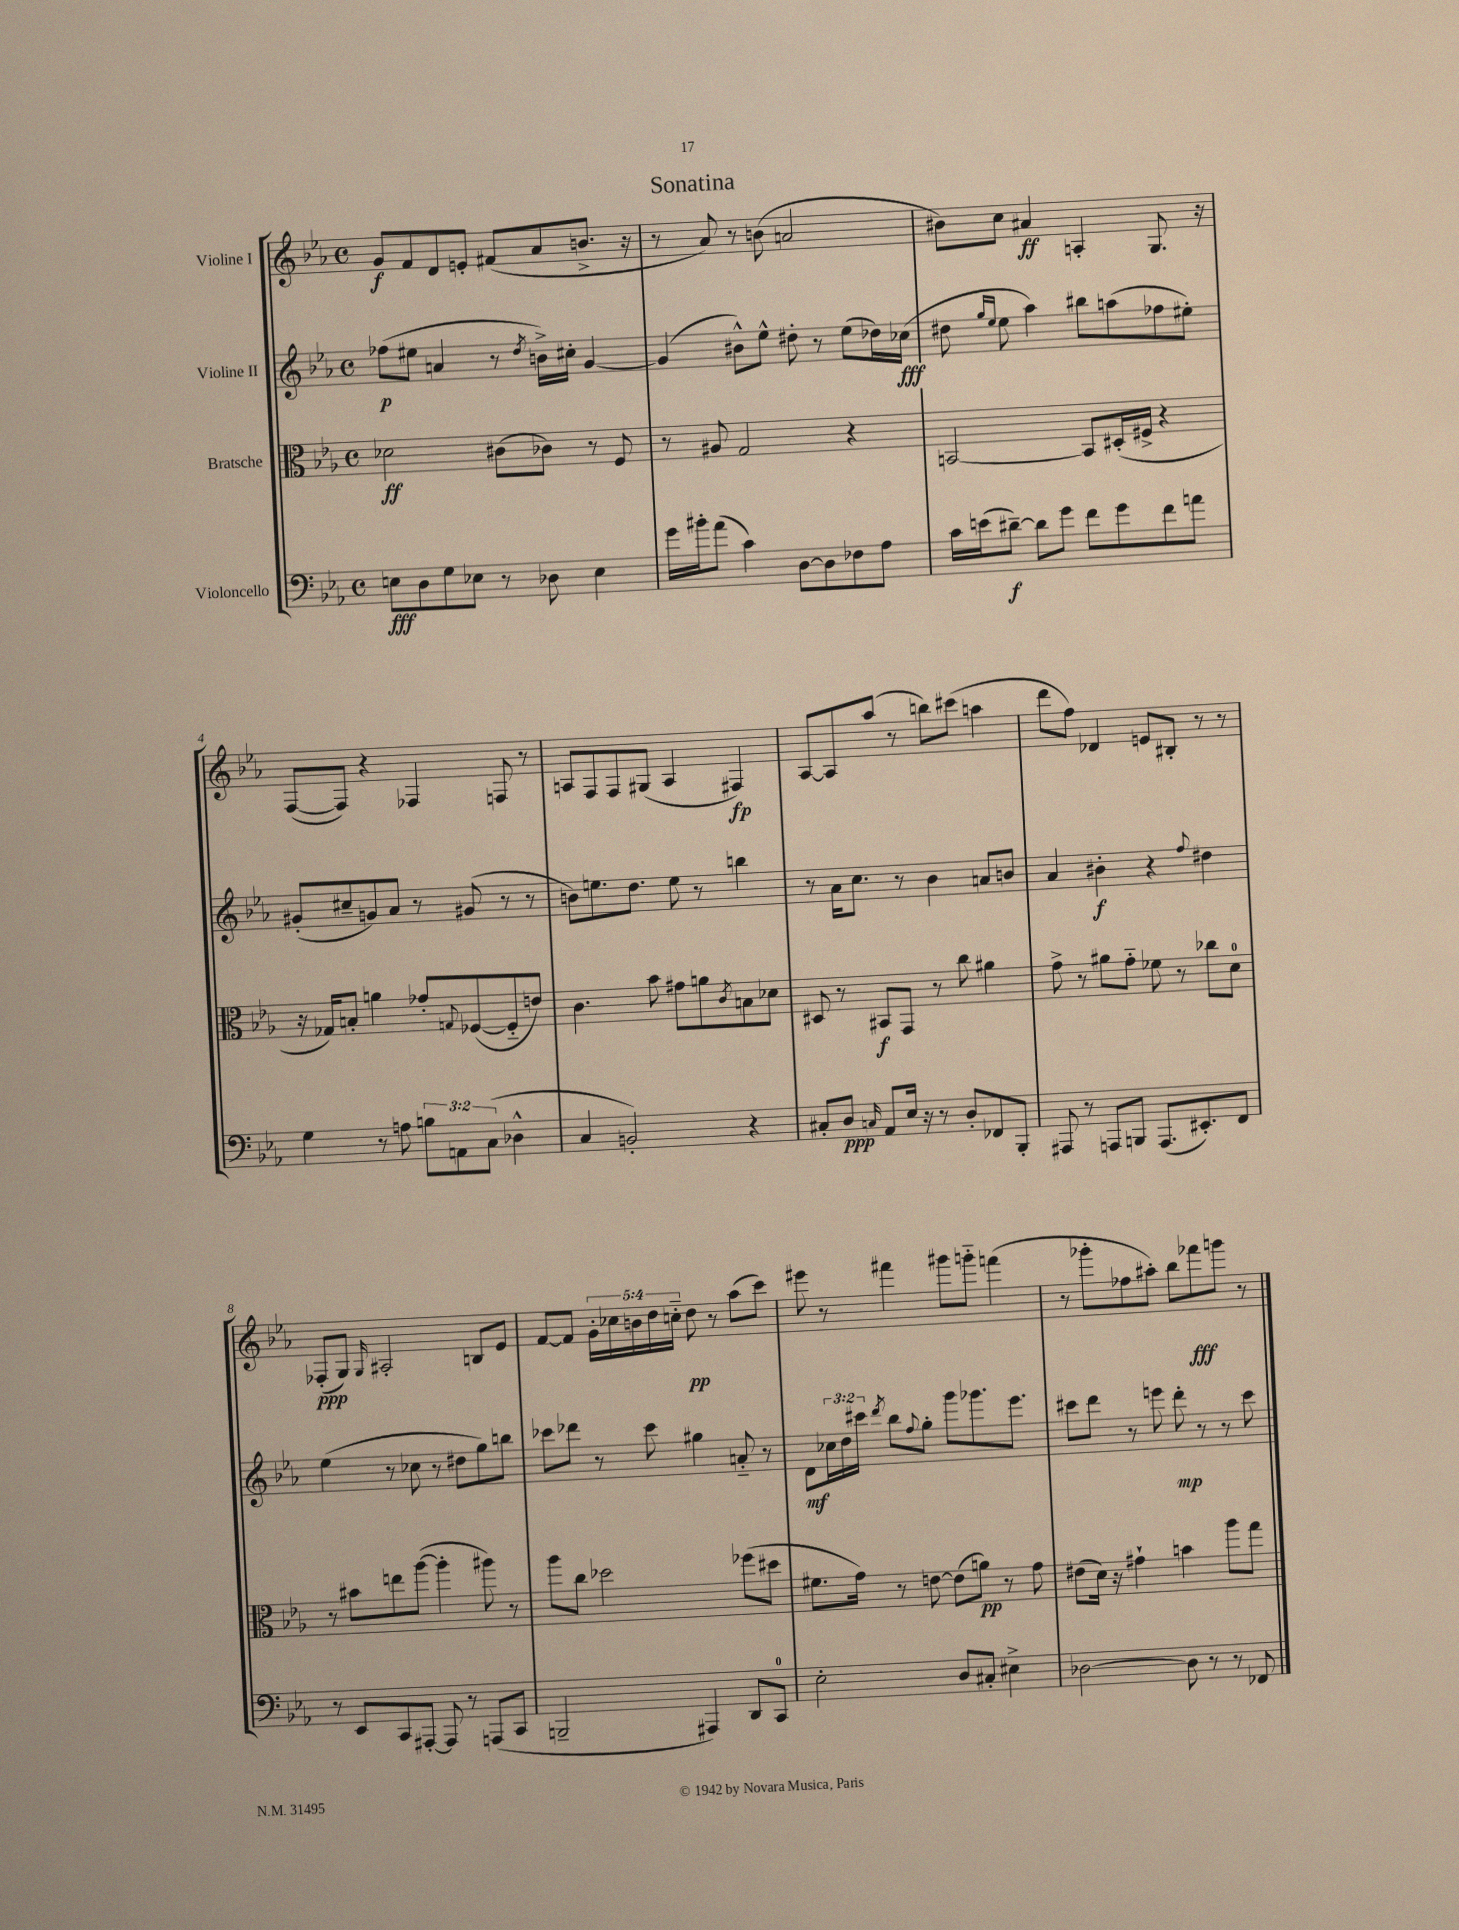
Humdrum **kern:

**kern	**kern	**kern	**kern
*staff4	*staff3	*staff2	*staff1
*clefF4	*clefC3	*clefG2	*clefG2
*k[b-e-a-]	*k[b-e-a-]	*k[b-e-a-]	*k[b-e-a-]
*M4/4	*M4/4	*M4/4	*M4/4
*met(c)	*met(c)	*met(c)	*met(c)
8E	2d-	(8ff-	8g
8D	.	8ee#	8f
8G	.	4a	8d
8E-	.	.	8e'
8r	(8c#	8r	(8f#
.	.	8qdd	.
8D-	8c-)	16b^)	8a-
.	.	16cc#'	.
4E-	8r	[4g	8.b^
.	8F	.	.
.	.	.	16r
=	=	=	=
16g	8r	(4g]	8r
16b#'	.	.	.
(8a-	8A#	.	8a-)
4c)	2G	8b#^^)	8r
.	.	8ee-^^	(8b
[8D	.	8dd#'	2a
8D]	.	8r	.
8F-	4r	(8ee-	.
8A-	.	16dd-)	.
.	.	(16cc-	.
=	=	=	=
16c	[2BB	8dd#	8b#)
(16e	.	.	.
.	.	16qqgg	.
.	.	16qqee-	.
[8d#~)	.	8ee-	8cc
8d#]	.	4aa-)	4a#
8g	.	.	.
8f	8BB]	8bb#	4A'
8g	(16D#'	(8aa	.
.	16F#^	.	.
8f	4r	8ff-	8.G
8a	.	8ee#')	.
.	.	.	16r
=	=	=	=
4G	16r	(8g#'	([8F
.	16G-)	.	.
.	8B'	8cc#~	8F])
8r	4a	8g)	4r
8A	.	8a-	.
12B	8g-'	8r	4F-
12AA	.	.	.
.	8qqG	.	.
.	([8F-	(8g#	.
(12C	.	.	.
4D-^^	8F-'~]	8r	8F
.	8e)	8r	8r
=	=	=	=
4C	4.c	8b)	8A
.	.	8.ee	8F
2BB')	.	.	8F
.	.	8.dd	.
.	8b-	.	(8G#
.	8g#	8ee	4A
.	8a	8r	.
.	8qc	.	.
4r	8B	4bb	4F#)
.	8d-	.	.
=	=	=	=
8C#'	8D#	8r	[8A-
8D	8r	16a-	8A-]
.	.	8.cc	.
16qqC	.	.	.
8AA-	8BB#	.	(8aa-
16E-	8GG	8r	8r
16r	.	.	.
8r	8r	4b-	8bb)
8D'	8cc	.	(8ccc#
8FF-	4a#	8a	4aa
8BBB-'	.	8b	.
=	=	=	=
8AAA#	8g^	4a-	8ddd
8r	8r	.	8ff)
8AAA	8a#	4b#'	4d-
8BBB	8g'~	.	.
(8.AAA	8f-	4r	8e
.	8r	.	8B#'
8.EE#')	.	.	.
.	.	8qqff	.
.	8cc-	4dd#	8r
8FF	8d	.	8r
=	=	=	=
8r	8r	(4ee-	(8F-'
8EE-	8b#	.	8G)
.	.	.	16qqG
8CC	8ee	8r	2A#'
[8AAA#'	([8aa-	8cc-	.
8AAA#]	4aa-']	8r	.
8r	.	8dd#	.
(8AAA	8aa#)	8gg)	8B
8CC	8r	8bb	8e-
=	=	=	=
2BBB~	8aa-	8ccc-	[8f
.	8cc	8ddd-	8f]
.	2dd-	8r	20g'
.	.	.	20cc-
.	.	.	20b
.	.	8ccc-	.
.	.	.	20dd
.	.	.	20cc'~
4AAA#)	.	4gg#	8dd
.	.	.	8r
8DD	(8ff-	8a'~	(8aa-
8CC	8dd#	8r	8ccc)
=	=	=	=
2E-'	8.f#	8d	8eee#
.	.	24cc-	8r
.	.	24dd	.
.	16g)	.	.
.	.	24ccc#	.
.	.	8qddd	.
.	8r	8bb-	4fff#
.	.	8qqff	.
.	[8e	8gg'	.
8D	(8e]	8ggg	8ggg#
8C#'	8a)	8.ggg-	8ggg'~
4E#^	8r	.	(4fff
.	.	8.eee-	.
.	8g	.	.
=	=	=	=
[2D-	(8e#	8ccc#	8r
.	16d)	8ddd	8ggg-'
.	16r	.	.
.	4g#`	8r	8ff-
.	.	8eee	8aa#')
8D-]	4b	8ddd'	8bb-
8r	.	8r	8fff-
8r	8aa-	8r	8ggg
8FF-	8gg	8ccc#	8r
==	==	==	==
*-	*-	*-	*-
